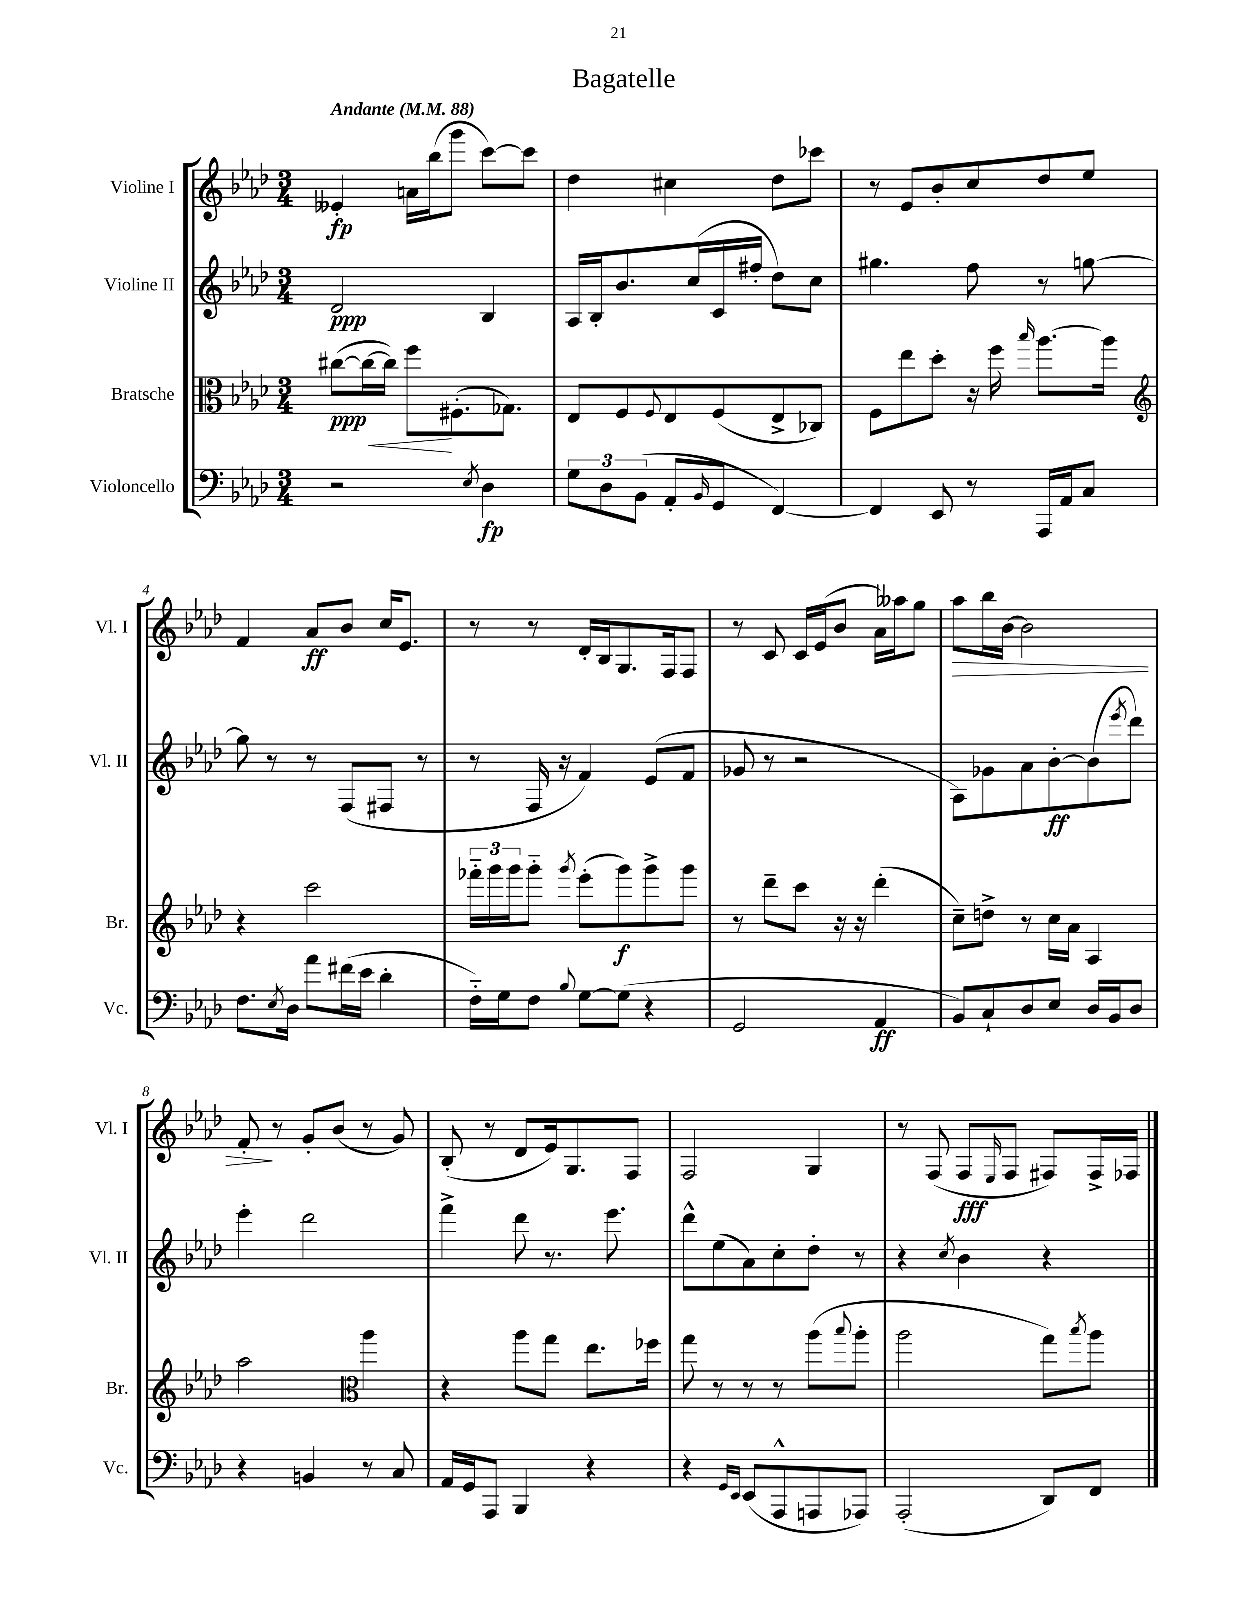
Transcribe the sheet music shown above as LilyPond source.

\header { title = "Bagatelle" }
<<
\new StaffGroup <<
\new Staff = "s0" \with { instrumentName = "Violine I" shortInstrumentName = "Vl. I" } {
    \clef treble \key aes \major \numericTimeSignature \time 3/4 \tempo "Andante" 4 = 88
    eeses'4-.\fp a'16 bes''16( g'''8 c'''8~) c'''8 |
    des''4 cis''4 des''8 ces'''8 |
    r8 ees'8 bes'8-. c''8 des''8 ees''8 |
    f'4 aes'8\ff bes'8 c''16 ees'8. |
    r8 r8 des'16-. bes16 g8. f16 f8 |
    r8 c'8 c'16 ees'16( bes'8 aes'16) aeses''16 g''8 |
    aes''8\> bes''16 bes'16~ bes'2 |
    f'8-.\! r8 g'8-. bes'8( r8 g'8) |
    bes8-.( r8 des'8 ees'16) g8. f8 |
    f2 g4 |
    r8 f8( f8\fff \grace { ees16 } f8 fis8) fis16-> fes16 \bar "|." |
}
\new Staff = "s1" \with { instrumentName = "Violine II" shortInstrumentName = "Vl. II" } {
    \clef treble \key aes \major \numericTimeSignature \time 3/4
    des'2\ppp bes4 |
    aes16 bes16-. bes'8. c''16( c'16 fis''16-. des''8) c''8 |
    gis''4. f''8 r8 g''8~ |
    g''8 r8 r8 f8( fis8 r8 |
    r8 f16 r16 f'4) ees'8( f'8 |
    ges'8 r8 r2 |
    aes8) ges'8 aes'8 bes'8~-.\ff bes'8( \acciaccatura { ees'''8 } des'''8) |
    ees'''4-. des'''2 |
    f'''4-> des'''8 r8. ees'''8. |
    des'''8-^ ees''8( aes'8) c''8-. des''8-. r8 |
    r4 \acciaccatura { c''8 } bes'4 r4 \bar "|." |
}
\new Staff = "s2" \with { instrumentName = "Bratsche" shortInstrumentName = "Br." } {
    \clef alto \key aes \major \numericTimeSignature \time 3/4
    cis''8~\ppp\<( cis''16~ cis''16) f''8\! fis8.-.( ges8.) |
    ees8 f8 \appoggiatura { f8 } ees8 f8( ees8-> ces8) |
    f8 ees''8 des''8-. r16 f''16 \grace { bes''16 } aes''8.~ aes''16 |
    \clef treble r4 c'''2 |
    \tuplet 3/2 { fes'''16-_ g'''16 g'''16 } g'''8-_ \acciaccatura { g'''8 } ees'''8-.( g'''8\f) g'''8-> g'''8 |
    r8 des'''8-- c'''8 r16 r16 des'''4-.( |
    c''8--) d''8-> r8 c''16 aes'16 aes4 |
    aes''2 \clef alto aes''4 |
    r4 aes''8 g''8 ees''8. fes''16 |
    g''8 r8 r8 r8 aes''8( \appoggiatura { bes''8 } aes''8-. |
    aes''2 g''8) \acciaccatura { bes''8 } aes''8 \bar "|." |
}
\new Staff = "s3" \with { instrumentName = "Violoncello" shortInstrumentName = "Vc." } {
    \clef bass \key aes \major \numericTimeSignature \time 3/4
    r2 \acciaccatura { ees8 } des4\fp |
    \tuplet 3/2 { g8 des8 bes,8( } aes,8-. \grace { bes,16 } g,8 f,4~) |
    f,4 ees,8 r8 aes,,16 aes,16 c8 |
    f8. \acciaccatura { ees8 } des16 aes'8 fis'16( ees'16 des'4-. |
    f16-_) g16 f8 \appoggiatura { bes8 } g8~ g8( r4 |
    g,2 aes,4\ff |
    bes,8) c8-! des8 ees8 des16 bes,16 des8 |
    r4 b,4 r8 c8 |
    aes,16 g,16 aes,,8 bes,,4 r4 |
    r4 \grace { g,16 ees,16 } ees,8( aes,,8-^ a,,8 aes,,8) |
    aes,,2-.( des,8) f,8 \bar "|." |
}
>>
>>
